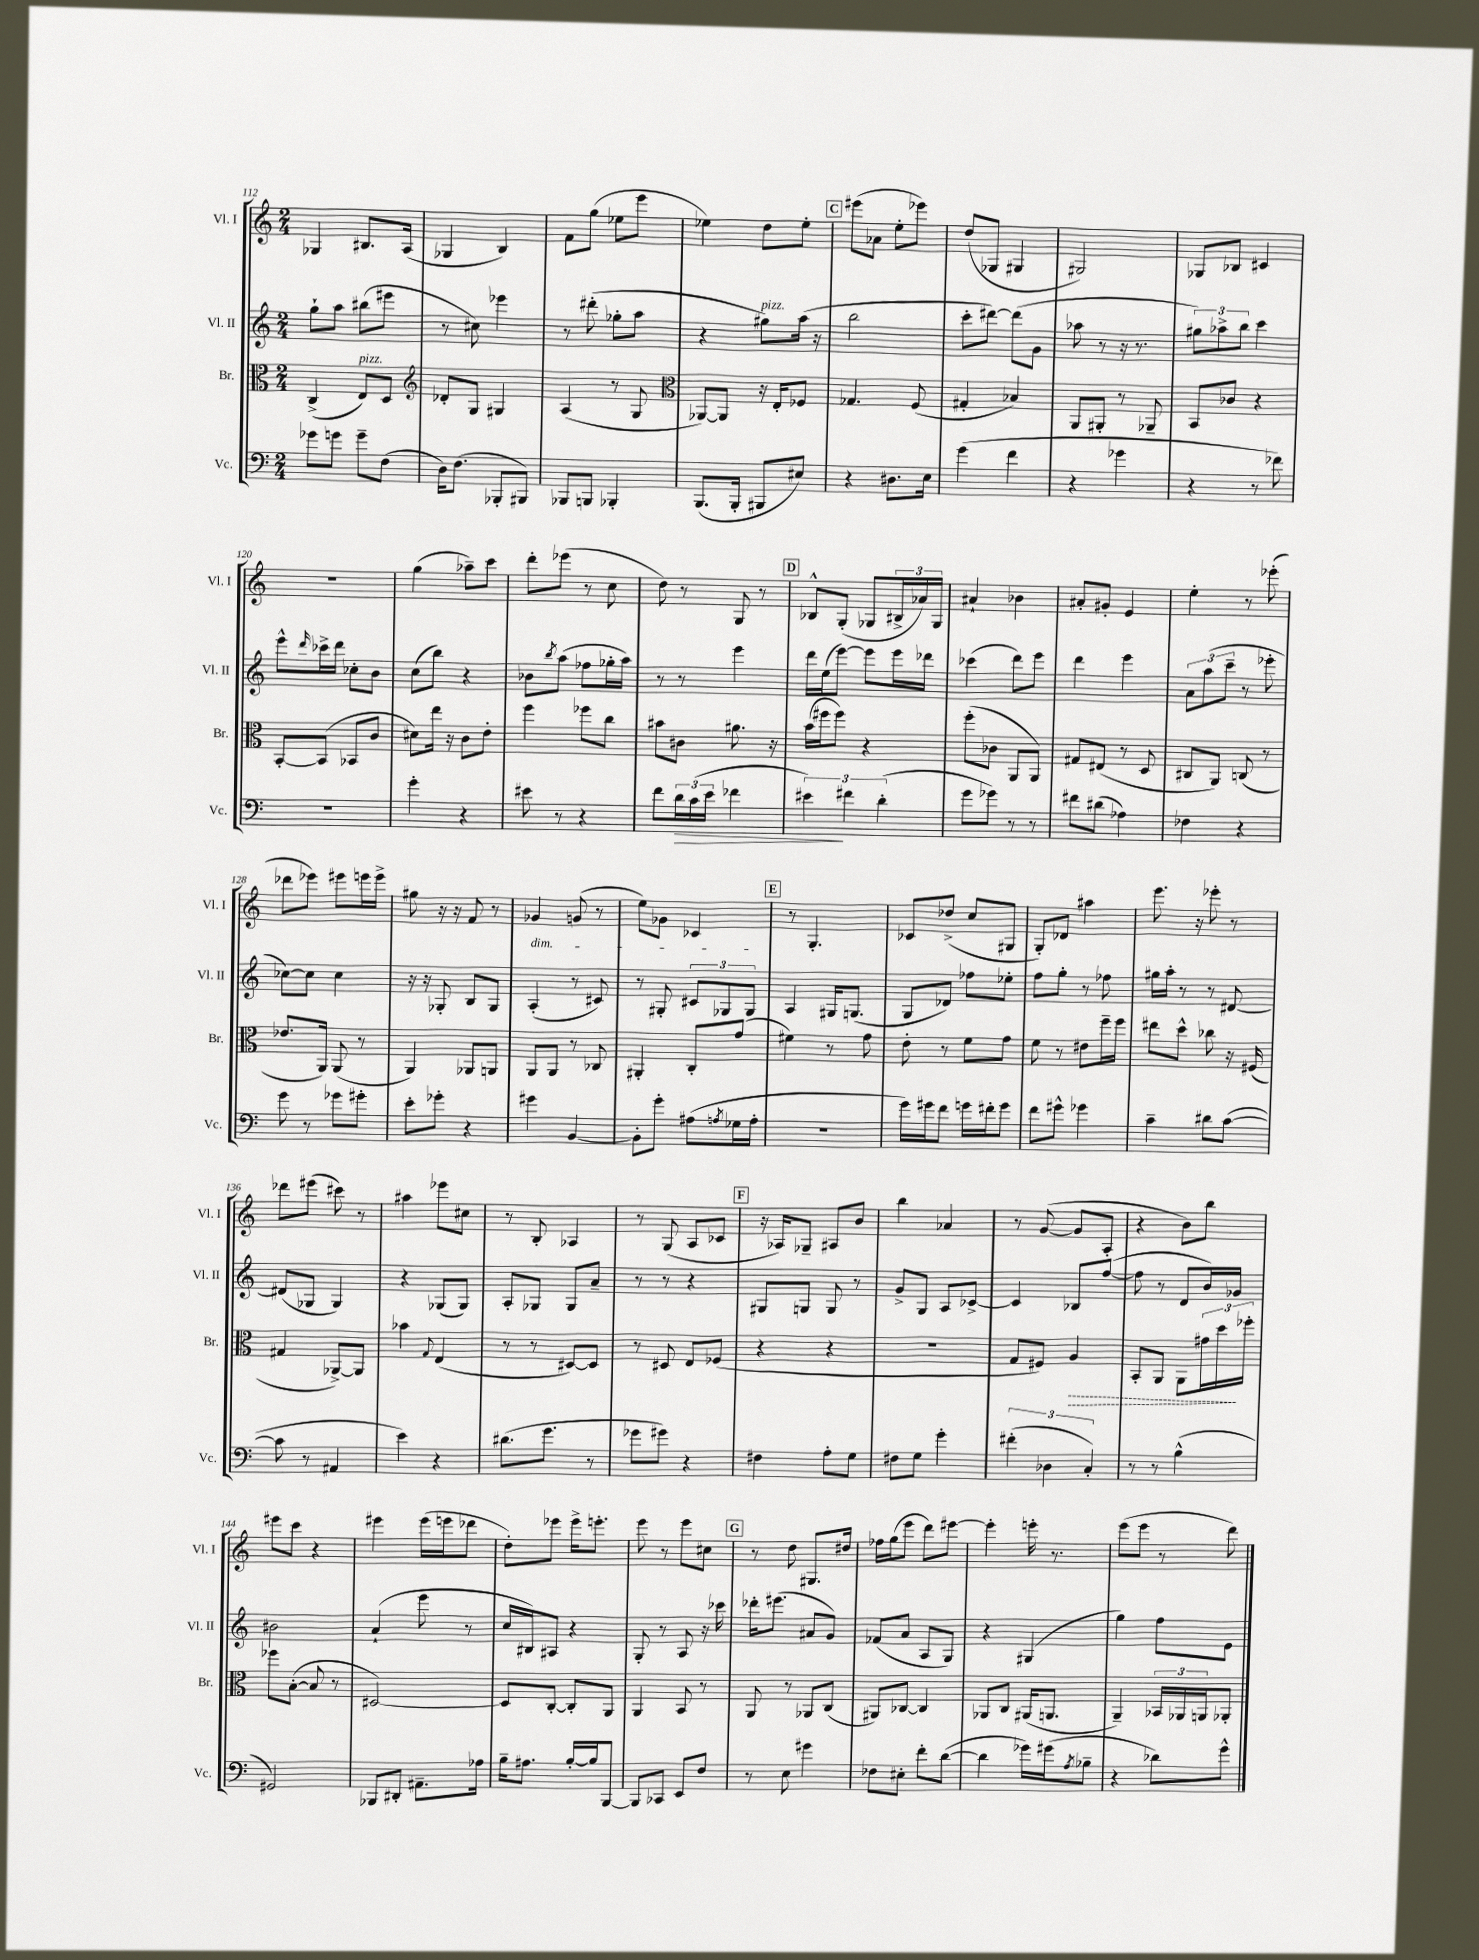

**kern	**kern	**kern	**kern
*staff4	*staff3	*staff2	*staff1
*clefF4	*clefC3	*clefG2	*clefG2
*k[]	*k[]	*k[]	*k[]
*M2/4	*M2/4	*M2/4	*M2/4
8g-	(4C^	8gg`	4G-
8g	.	8aa	.
8g~	8E)	(8bb#	8.B#
(8F	8D	8eee#	.
.	.	.	(16A
=	=	=	=
*	*clefG2	*	*
16D)	8d-'	8r	4G-
(8.F	.	.	.
.	8G	8cc#)	.
8BBB-'	4G#	4eee-	4B)
8BBB#)	.	.	.
=	=	=	=
8BBB-	(4A	8r	8f
8BBB	.	(8ddd#'	(8gg
4BBB-'	8r	8gg-'	8ee-
.	8G	8aa	8eee
=	=	=	=
*	*clefC3	*	*
(8.BBB	[8AA-)	4r	4ee-)
.	8AA-]	.	.
16BBB'	.	.	.
8BBB#	16r	8gg#)	8dd
.	16E'	.	.
8E#)	8F-	(16aa	8ee-'
.	.	16r	.
=	=	=	=
4r	4.G-	2bb	(8eee#
.	.	.	8a-
8.D#	.	.	8ee'
.	(8F	.	8eee-)
16E	.	.	.
=	=	=	=
(4g	4G#'	8ccc'	(8dd
.	.	[8ddd#)	8G-
4f	4B-)	(8ddd#]	4G#
.	.	8g	.
=	=	=	=
4r	8AA	8aa-	2G#)
.	8AA#'	8r	.
4g-	8r	16r	.
.	.	8.r	.
.	8AA-~	.	.
=	=	=	=
4r	8BB	12gg#)	8G-
.	.	12aa-^	.
.	8c-	.	8B-
.	.	12bb	.
8r	4r	4ccc	4c#
8f-)	.	.	.
=	=	=	=
2r	[8BB'	8eee^^	2r
.	.	16qqddd	.
.	(8BB]	16ccc-^	.
.	.	16ddd	.
.	8BB-	8cc-'	.
.	8c	8b	.
=	=	=	=
4g'	8d#)	(8cc	(4gg
.	16ee	8bb)	.
.	16r	.	.
4r	8c	4r	8aa-~)
.	8e'	.	8ccc
=	=	=	=
8e#	4ff	8b-	8ddd'
.	.	8qbb	.
8r	.	(8aa	(8eee-
4r	8ff-	8ff-	8r
.	8cc	16gg-'	8cc
.	.	16aa)	.
=	=	=	=
8f	8b#	8r	8dd)
24d	8c#	8r	8r
(24c	.	.	.
24e	.	.	.
4f-	8.a#	4eee	8G
.	.	.	8r
.	16r	.	.
=	=	=	=
6e#)	(16b	16ddd	8B-^^
.	16ff#	(16ee	.
.	8ff#)	[8eee)	(8G'
6f#	.	.	.
.	4r	8eee]	8G-
(6d'	.	.	.
.	.	16eee	24B#^
.	.	.	24a-)
.	.	16ddd-	.
.	.	.	24G-
=	=	=	=
8g	(8ff'	(4ccc-	4a#`
8g-)	8c-	.	.
8r	8AA	8ddd)	4b-
8r	8AA)	8eee	.
=	=	=	=
8f#	8G#	4ddd	8a#'
(8d#	(8E#	.	8g#'
4A-)	8r	4eee	4e
.	8D	.	.
=	=	=	=
4F-	8C#	12a	4ee'
.	.	(12aa	.
.	8AA)	.	.
.	.	12ccc~	.
4r	(8C	8r	8r
.	8r	8eee-'	(8eee-'
=	=	=	=
8g	8.e-	[8cc-)	8ddd-
8r	.	8cc-]	8eee-)
.	16AA)	.	.
8g-	(8AA	4cc-	8eee#
8g#'	8r	.	16eee
.	.	.	16eee^
=	=	=	=
8e'	4AA)	16r	8gg#
.	.	16r	.
8g-'	.	8G-'	16r
.	.	.	16r
4r	8AA-	8B	8f
.	8AA	8G-	8r
=	=	=	=
4g#	8AA	(4A'	4g-
.	8AA	.	.
[4BB	8r	8r	(8g
.	8C-	8c#)	8r
=	=	=	=
8BB']	4AA#'	8r	8ee)
8g'	.	8G#'	8g-
(8A#	8C'	12c#	4c-
.	.	12G-	.
8qA	.	.	.
16G-	(8g	.	.
.	.	12G-	.
16A'	.	.	.
=	=	=	=
2r	4f#)	4A	8r
.	.	.	4.G'
.	8r	16G#	.
.	.	(8.G	.
.	8g	.	.
=	=	=	=
16g)	8e'	8G	8c-
16g#	.	.	.
8f	8r	8d-)	(8dd-^
16g	8f	8ff-	8cc
16f#'	.	.	.
8g	8g	8ee-'	8G#
=	=	=	=
8f	8f	8ff	8G')
8g#^^	8r	8gg'	8d-
4g-	8e#	8r	4aa#
.	16ff~	8ff-	.
.	16ff	.	.
=	=	=	=
4c~	8ee#	16gg#	8.eee
.	.	16aa'	.
.	8dd^^	8r	.
.	.	.	16r
8d#	8cc-	8r	8eee-'
([8c	16r	[8d#	8r
.	(16F#	.	.
=	=	=	=
8c]	4G#	(8d#]	8ddd-
8r	.	8G-	(8eee#
4AA#	[8AA-^)	4G-)	8ccc#)
.	8AA-]	.	8r
=	=	=	=
4e)	4b-	4r	4aa#
.	8qqG	.	.
4r	(4E	(8G-	8eee-
.	.	8G-)	8cc#
=	=	=	=
(8.d#	8r	8A'	8r
.	8r	8G-	8B'
8.g	.	.	.
.	[8D#)	8G-	4A-
8r	8D#]	8a~	.
=	=	=	=
8g-	8r	8r	8r
8g#)	8D#	8r	(8G
4r	8E	4r	8A
.	(8F-	.	8c-
=	=	=	=
4F#	4r	8G#	16r
.	.	.	16A-)
.	.	8G	8G-~
8A'	4r	8G	8A#
8G	.	8r	8b
=	=	=	=
8F#	2r	8g^	4bb
8G	.	8G	.
4g'	.	8A	4a-
.	.	[8c-^	.
=	=	=	=
(6f#'	8G	4c-]	8r
.	8F#)	.	([8g
6D-	.	.	.
.	4A	8B-	8g]
6C')	.	.	.
.	.	([8ff	8A'
=	=	=	=
8r	8BB'	8ff]	4r
8r	8AA	8r	.
(4B^^	8AA	8d	8b)
.	24g#	16b)	8bb
.	24dd	.	.
.	.	16g-	.
.	24ff-'	.	.
=	=	=	=
2GG#)	8ff-	2b#	8eee#
.	([8B'	.	8ccc
.	8B]	.	4r
.	8r	.	.
=	=	=	=
8BBB-	[2D#)	(4a`	4eee#
8DD#'	.	.	.
8.AA#~	.	8eee	(16eee#
.	.	.	16eee
.	.	8r	8ddd-
16A-	.	.	.
=	=	=	=
16B~	8D#]	16cc	8dd')
8.A#	.	16B#)	.
.	[8C'	8A#	8eee-
[16B'	8C']	4r	16eee-^
16B]	.	.	8.eee'
[8BBB	8AA	.	.
=	=	=	=
8BBB]	4AA	8G'	8eee
8CC-	.	8r	8r
8EE	8BB	8A	8eee
8F	8r	16r	8cc#
.	.	16ccc-	.
=	=	=	=
8r	8AA	16ddd-'	8r
.	.	(8.eee#	.
8E	8r	.	8dd
4g#	8AA-	8a#	8.G#
.	(8C	8g)	.
.	.	.	16dd#
=	=	=	=
8F-	8AA#)	(8f-	16ff-
.	.	.	(16gg
8E#'	[8C-	8a	8eee
8f'	4C-]	8A	8ddd)
([8d	.	8G)	[8eee#
=	=	=	=
4d]	8AA-	4r	4eee#']
.	8C	.	.
16g-)	(16AA#	(4G#	16eee'
(16g#	8.AA	.	8.r
8qA	.	.	.
8B-~	.	.	.
=	=	=	=
4r	4AA~)	4gg)	(8eee
.	.	.	8eee
8d-)	24BB-	8ff	8r
.	24AA-	.	.
.	24AA	.	.
8g^^	8AA-'	8e	8ddd)
==	==	==	==
*-	*-	*-	*-
